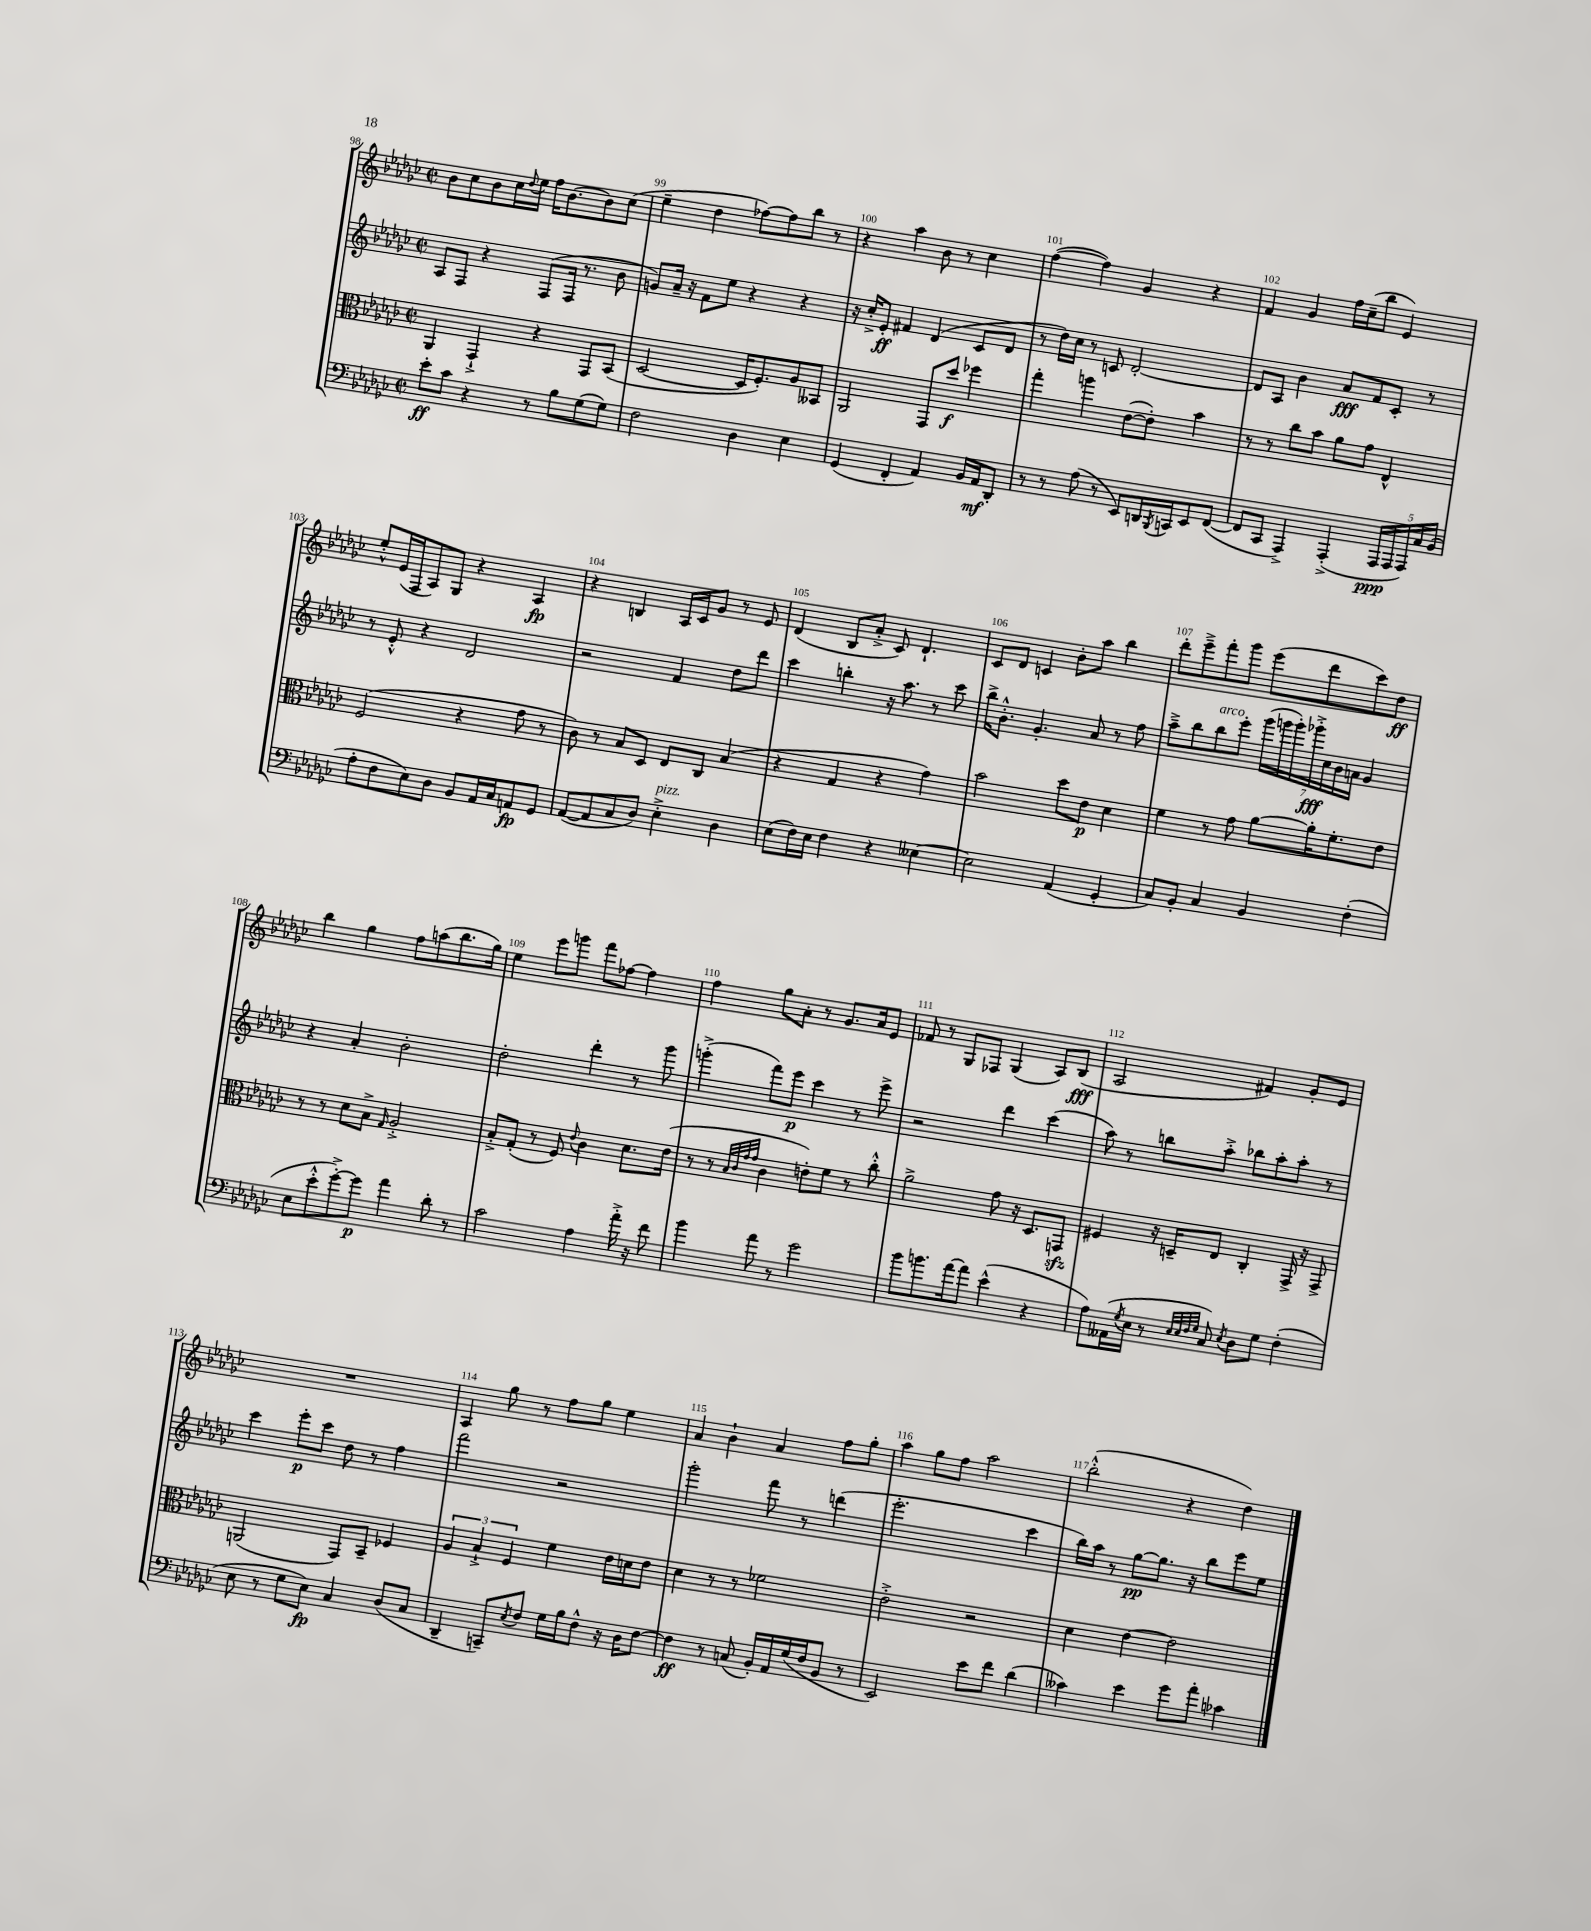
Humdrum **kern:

**kern	**kern	**kern	**kern
*staff4	*staff3	*staff2	*staff1
*clefF4	*clefC3	*clefG2	*clefG2
*k[b-e-a-d-g-c-]	*k[b-e-a-d-g-c-]	*k[b-e-a-d-g-c-]	*k[b-e-a-d-g-c-]
*M2/2	*M2/2	*M2/2	*M2/2
*met(c|)	*met(c|)	*met(c|)	*met(c|)
8e-'	4AA-	8A-	8b-
8c-	.	8F	8cc-
4r	4GG-`^	4r	8b-
.	.	.	16cc-
.	.	.	8qqdd-
.	.	.	16ee-
8r	4r	(8F	16ff
.	.	.	[8.b-
8B-	.	16F	.
.	.	8.r	.
(8G-	8GG-	.	8b-]
8G-)	(8BB-	8b-	(8cc-
=	=	=	=
2F	[2D-	8g)	4ee-~
.	.	16a-~	.
.	.	16r	.
.	.	8f	4dd-
.	.	8ee-	.
4D-	16D-]	4r	[8ff-)
.	8.F')	.	.
.	.	.	8ff-]
4E-	8A-	4r	8bb-
.	8BB--	.	8r
=	=	=	=
(4GG-	2AA-	16r	4r
.	.	16cc-'^	.
.	.	8e-'	.
4FF'	.	4f#	4aa-
4AA-)	8GG-	(4d-	8b-
.	8dd-	.	8r
16BB-	4ff-	8c-	4cc-
16AA-	.	.	.
8DD-'	.	8d-	.
=	=	=	=
8r	4gg-'	8r	([4ff
8r	.	16dd-)	.
.	.	16cc-	.
(8A-	4aa	8r	4ff])
8r	.	8c	.
8EE-)	([8e-	[2d-'	4g-
16DD	8e-'])	.	.
8qBBB-	.	.	.
16CC	.	.	.
8EE-	4b-	.	4r
([8FF	.	.	.
=	=	=	=
8FF]	8r	8d-]	4f
8CC-	8r	8A-	.
4AAA-^)	8cc-	4b-	4g-
.	8b-	.	.
(4AAA-'^	8a-	8a-	16ff
.	.	.	(16cc-~
.	8g-	8f	8bb-
20AAA-	4E-^^	8c-'	4e-)
20AAA-	.	.	.
20AAA-)	.	.	.
.	.	8r	.
20C-	.	.	.
(20BB-	.	.	.
=	=	=	=
8A-'	(2F	8r	8ee-'^^
8F	.	8e-'^^	(16e-
.	.	.	16F
8E-)	.	4r	8A-)
8D-	.	.	8G-
8BB-	4r	2d-	4r
16AA-	.	.	.
16C-	.	.	.
8AA	8g-	.	4A-
8GG-	8r	.	.
=	=	=	=
([8AA-	8c-)	2r	4r
8AA-]	8r	.	.
8C-	8B-	.	4B
8D-)	8D-	.	.
4E-'^	8E-	4f	16A-
.	.	.	16c-
.	8C-	.	8g-
4D-	(4B-	8dd-	8r
.	.	8ddd-	8e-
=	=	=	=
(8E-	4r	4ccc-	(4d-
16F)	.	.	.
16E-	.	.	.
4F	4G-	4bb'	8B-
.	.	.	8a-'^
4r	4r	16r	8c-)
.	.	8.aa-	.
.	.	.	4.d-`
[4E--	4g-)	8r	.
.	.	8ccc-	.
=	=	=	=
2E--]	2b-	16bb-^	8c-
.	.	8.b-'^^	.
.	.	.	8d-
.	.	4.g-'	4c
(4AA-	8dd-	.	8b-'
.	8e-	8a-	8aa-
4GG-'	4d-	8r	4bb-
.	.	8ff	.
=	=	=	=
8C-)	4f	8aa-~^	8ddd-'
8BB-'	.	8bb-	8eee-~^
4C-	8r	8bb-	8fff'
.	8g-	8eee-'	8ggg-
4BB-	[8a-	(28ggg-	(8eee-
.	.	28ggg	.
.	.	28ggg')	.
.	.	28ggg-'^	.
.	16a-']	.	8ddd-
.	.	28cc-	.
.	.	28b-	.
.	8.f'	.	.
.	.	28a	.
(4F'	.	4g-	8ccc-)
.	8e-	.	8dd-
=	=	=	=
8E-	8r	4r	4bb-
8e-'^^	8r	.	.
[8g-'^)	8d-	4a-'	4gg-
8g-]	8B-^	.	.
.	16qqG-	.	.
4a-	2A-'^	2b-'	8ff
.	.	.	(8aa
8d-'	.	.	8.bb-
8r	.	.	.
.	.	.	16gg-)
=	=	=	=
2c-	8B-'^	2dd-'	4ee-
.	(8G-'	.	.
.	8r	.	8eee-
.	8F)	.	8ggg
.	8qqe-	.	.
4A-	4c-	4ddd-'	8fff
.	.	.	[8ff-
16a-'^	8.d-	8r	4ff-]
16r	.	.	.
8f	.	8ggg-	.
.	(16e-	.	.
=	=	=	=
4b-	8r	(4ggg'^	4ff
.	8r	.	.
.	32qqB-	.	.
.	32qqc-	.	.
.	32qqg-	.	.
.	32qqg-	.	.
8a-	4c-	8fff)	8gg-
8r	.	8eee-	8a-'
2g-	8e')	4ccc-	8r
.	8f	.	8.g-
.	8r	8r	.
.	.	.	16a-
.	8cc-'^^	8eee-^	8e-
=	=	=	=
8b-	2a-^	2r	8f-
8.b	.	.	8r
.	.	.	8G-
[16a-	.	.	.
8a-]	.	.	8F-
(4e-^^	8g-	4ddd-	(4G-
.	16r	.	.
.	8.D-	.	.
4r	.	(4ccc-	8A-)
.	8GG	.	(8B-
=	=	=	=
8A-)	4F#	8aa-)	2A-
(16AA--	.	8r	.
8qG-	.	.	.
16E-	.	.	.
8r	16r	8bb	.
.	16D~	.	.
32qqE-	.	.	.
32qqE-	.	.	.
32qqF	.	.	.
32qqG-	.	.	.
8C-)	8E-	8aa-'^	.
8qE-	.	.	.
8D-	4C-'	8bb-	4f#)
8G-	.	8aa-'	.
(4F'	16GG-^	8aa-'	8g-'
.	16r	.	.
.	8GG-^	8r	8e-
=	=	=	=
8E-	(2AA	4ccc-	1r
8r	.	.	.
8G-	.	8eee-'	.
8E-)	.	8ccc-	.
4C-	8GG-)	8dd-	.
.	8BB-~	8r	.
(8D-	4F-	4ff	.
8C-	.	.	.
=	=	=	=
4DD-~	6A-	2fff	4A-
.	6B-`^	.	.
8CC~)	.	.	8gg-
.	6F	.	.
8qE-	.	.	.
8F	.	.	8r
16G-	4f	2r	8ff
16B-	.	.	.
8F^^	.	.	8gg-
16r	16e-	.	4ee-
16D-	16d	.	.
[8F	8e-	.	.
=	=	=	=
4F]	4d-	2ggg-'	4a-
8r	8r	.	4b-`
(8C	8r	.	.
16BB-')	2f-	8fff	4a-
16AA-	.	.	.
(16G-	.	8r	.
16F	.	.	.
8BB-	.	(4ddd	8ff
8r	.	.	8gg-'
=	=	=	=
2EE-)	2e-'^	2.eee-'	4aa-
.	.	.	8gg-
.	.	.	8ff
8e-	2r	.	2aa-
8f	.	.	.
(4d-	.	4ccc-	.
=	=	=	=
4c--)	4d-	16bb-)	(2bb-'^^
.	.	16aa-	.
.	.	8r	.
4e-	[4e-	[8gg-	.
.	.	8.gg-]	.
8g-	2e-]	.	4r
.	.	16r	.
8a-'	.	8bb-	.
4c-	.	8eee-	4dd-)
.	.	8ee-	.
==	==	==	==
*-	*-	*-	*-
